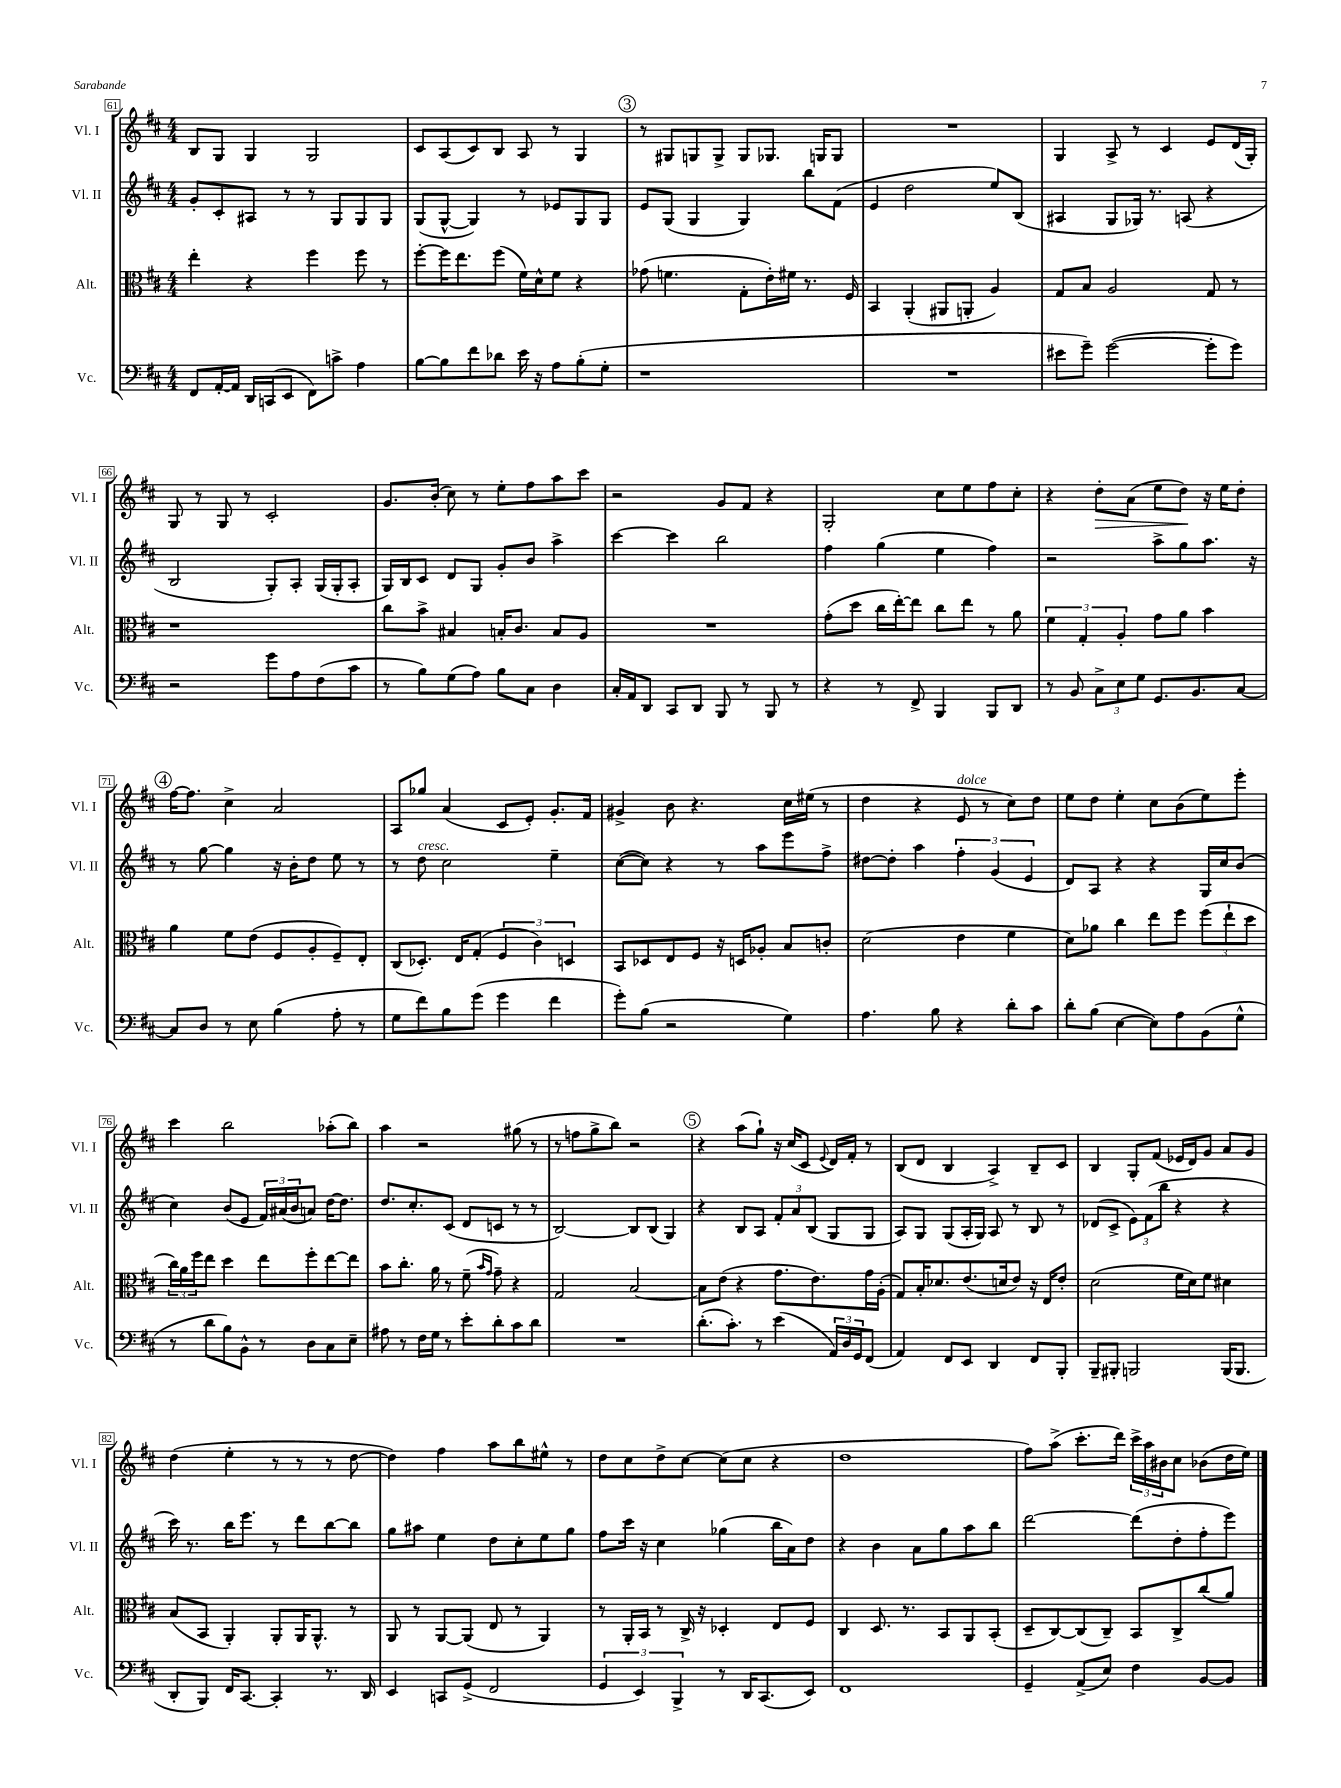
<<
\new StaffGroup <<
\new Staff = "s0" \with { instrumentName = "Vl. I" shortInstrumentName = "Vl. I" } {
    \clef treble \key d \major \numericTimeSignature \time 4/4
    b8 g8 g4 g2 |
    cis'8 a8( cis'8) b8 a8 r8 g4 |
    \mark \markup { \circle "3" } r8 gis8 g8 g8-> g8 ges8. g16 g8 |
    R1 |
    g4 a8-> r8 cis'4 e'8 d'16( g16-.) |
    g8 r8 g8 r8 cis'2-. |
    g'8. b'16-.( cis''8) r8 e''8-. fis''8 a''8 cis'''8 |
    r2 g'8 fis'8 r4 |
    g2-. cis''8 e''8 fis''8 cis''8-. |
    r4 d''8-.\> a'8( e''8 d''8\!) r16 e''16 d''8-. |
    \mark \markup { \circle "4" } fis''16~ fis''8. cis''4-> a'2 |
    a8 ges''8 a'4( cis'8 e'8-.) g'8.-. fis'16 |
    gis'4-> b'8 r4. cis''16 eis''16( r8 |
    d''4 r4 e'8^\markup { \italic "dolce" } r8 cis''8) d''8 |
    e''8 d''8 e''4-. cis''8 b'8( e''8) e'''8-. |
    cis'''4 b''2 aes''8-.( b''8) |
    a''4 r2 gis''8( r8 |
    r8 f''8 g''8-> b''8) r2 |
    \mark \markup { \circle "5" } r4 a''8( g''8-!) r16 cis''16( cis'8 \appoggiatura { e'8 } d'16) fis'16-. r8 |
    b8( d'8 b4 a4->) b8-- cis'8 |
    b4 g8-. fis'8( ees'16 d'16) g'8 a'8 g'8 |
    d''4( e''4-. r8 r8 r8 d''8~ |
    d''4) fis''4 a''8 b''8 eis''8-^ r8 |
    d''8 cis''8 d''8-> cis''8~ cis''8( cis''8 r4 |
    d''1 |
    fis''8) a''8->( cis'''8.-. d'''16) \tuplet 3/2 { cis'''16-> a''16 bis'16 } cis''8 bes'8( d''16 e''16) \bar "|." |
}
\new Staff = "s1" \with { instrumentName = "Vl. II" shortInstrumentName = "Vl. II" } {
    \clef treble \key d \major \numericTimeSignature \time 4/4
    g'8-. cis'8-. ais8 r8 r8 g8 g8 g8 |
    g8( g8~-^ g4) r8 ees'8 g8 g8 |
    \mark \markup { \circle "3" } e'8 g8( g4 g4) b''8 fis'8( |
    e'4 d''2 e''8) b8( |
    ais4 g8 ges16) r8. a8( r4 |
    b2 g8-.) a8-. g16( g16-. a8-. |
    g16) b16 cis'8 d'8 g8 g'8-. b'8 a''4-> |
    cis'''4~ cis'''4 b''2 |
    fis''4 g''4( e''4 fis''4) |
    r2 a''8-> g''8 a''8. r16 |
    \mark \markup { \circle "4" } r8 g''8~ g''4 r16 b'16-. d''8 e''8 r8 |
    r8 d''8^\markup { \italic "cresc." } cis''2 e''4-- |
    cis''8~( cis''8) r4 r8 a''8 e'''8 fis''8-> |
    dis''8~ dis''8-. a''4 \tuplet 3/2 { fis''4-. g'4( e'4 } |
    d'8) a8 r4 r4 g16 cis''16 b'8( |
    cis''4) b'8( e'8 \tuplet 3/2 { fis'16) ais'16( b'16 } a'8) d''16~ d''8. |
    d''8. cis''8.-. cis'8( d'8 c'8 r8 r8 |
    b2~) b8 b8( g4) |
    \mark \markup { \circle "5" } r4 b8 a8 \tuplet 3/2 { fis'8-. a'8 b8( } g8 g8 |
    a8) g8 g8( a16-. g16) a8 r8 b8 r8 |
    des'8( cis'8-> \tuplet 3/2 { e'8) fis'8( b''8 } r4 r4 |
    cis'''16) r8. b''16 e'''8. r8 d'''8 b''8~ b''8 |
    g''8 ais''8 e''4 d''8 cis''8-. e''8 g''8 |
    fis''8 cis'''16 r16 cis''4 ges''4( b''16 a'16) d''8 |
    r4 b'4 a'8 g''8 a''8 b''8 |
    d'''2~ d'''8( d''8-. fis''8-. e'''8) \bar "|." |
}
\new Staff = "s2" \with { instrumentName = "Alt." shortInstrumentName = "Alt." } {
    \clef alto \key d \major \numericTimeSignature \time 4/4
    e''4-. r4 fis''4 fis''8 r8 |
    fis''8~-. fis''16 e''8. fis''8( fis'16) d'16-^ fis'8 r4 |
    \mark \markup { \circle "3" } ges'8( f'4. g8-. e'16-.) fis'16 r8. fis16 |
    b,4 a,4-.( ais,8 a,8-. a4) |
    g8 b8 a2 g8 r8 |
    r1 |
    cis''8 b'8-> bis4 b16-. cis'8. b8 a8 |
    R1 |
    g'8-.( d''8 cis''16 e''16~-.) e''8 cis''8 e''8 r8 a'8 |
    \tuplet 3/2 { fis'4 g4-. a4-. } g'8 a'8 b'4 |
    \mark \markup { \circle "4" } a'4 fis'8 e'8( fis8 a8-. fis8--) e8-. |
    cis8( des8.-.) e16 g8-.( \tuplet 3/2 { fis4 cis'4) d4 } |
    b,8 des8 e8 fis8 r16 d16 aes8-. b8 c'8-. |
    d'2( e'4 fis'4 |
    d'8) aes'8 cis''4 e''8 fis''8 \tuplet 3/2 { fis''8( e''8-! d''8 } |
    \tuplet 3/2 { cis''16) a'16 fis''16 } e''8 d''4 e''8 fis''8-. e''8~ e''8 |
    b'8 cis''8.-. a'16 r8 fis'8--( \grace { b'16 g'16 } g'8--) r4 |
    g2 b2~ |
    \mark \markup { \circle "5" } b8 e'8( r4 g'8. e'8.) g'16 a16-.( |
    g8) b16-. des'8. e'8.( d'16 e'8) r16 e16 e'8-. |
    d'2( fis'16 d'16) fis'8 dis'4 |
    b8( b,8 a,4-.) a,8-. a,16 a,8.-^ r8 |
    a,8 r8 a,8~ a,8( e8 r8 a,4) |
    r8 a,16-. b,16 r8 cis16-> r16 des4-. e8 fis8 |
    cis4 d8. r8. b,8 a,8 b,8-.( |
    d8-- cis8~) cis8( cis8--) b,8 cis8-> cis''8( a'8) \bar "|." |
}
\new Staff = "s3" \with { instrumentName = "Vc." shortInstrumentName = "Vc." } {
    \clef bass \key d \major \numericTimeSignature \time 4/4
    fis,8 a,16~-. a,16 d,16 c,16( e,8 fis,8) c'8-> a4 |
    b8~ b8 fis'8 des'8 e'16 r16 a8 b8-.( g8-. |
    \mark \markup { \circle "3" } r1 |
    R1 |
    eis'8 g'8--) g'2~( g'8-. g'8) |
    r2 g'8 a8 fis8( cis'8 |
    r8 b8) g8( a8) b8 cis8 d4 |
    cis16-. a,16 d,8 cis,8 d,8 b,,8 r8 b,,8 r8 |
    r4 r8 fis,8-> b,,4 b,,8 d,8 |
    r8 b,8 \tuplet 3/2 { cis8-> e8 g8 } g,8. b,8. cis8~ |
    \mark \markup { \circle "4" } cis8 d8 r8 e8 b4( a8-. r8 |
    g8 fis'8) b8 g'8( g'4 fis'4 |
    g'8-.) b8( r2 g4) |
    a4. b8 r4 d'8-. cis'8 |
    d'8-. b8( e4~ e8) a8 b,8( g8-^ |
    r8 d'8 b8) b,8-^ r8 d8 cis8 e8-- |
    ais8 r8 fis16 g16 r8 e'8-. d'8-. cis'8 d'8 |
    R1 |
    \mark \markup { \circle "5" } d'8.-.( cis'8.-.) r8 e'4( \tuplet 3/2 { a,16) d16 g,16 } fis,8( |
    a,4) fis,8 e,8 d,4 fis,8 b,,8-. |
    b,,8-- bis,,8-. b,,2 b,,16( b,,8. |
    d,8-. b,,8) fis,16 cis,8.~ cis,4-. r8. d,16 |
    e,4 c,8 g,8->( fis,2 |
    \tuplet 3/2 { g,4 e,4) b,,4-> } r8 d,16 cis,8.( e,8) |
    fis,1 |
    g,4-- a,8->( e8) fis4 b,8~ b,8 \bar "|." |
}
>>
>>
\layout { \context { \Score currentBarNumber = #61 \override BarNumber.stencil = #(make-stencil-boxer 0.1 0.3 ly:text-interface::print) } }
